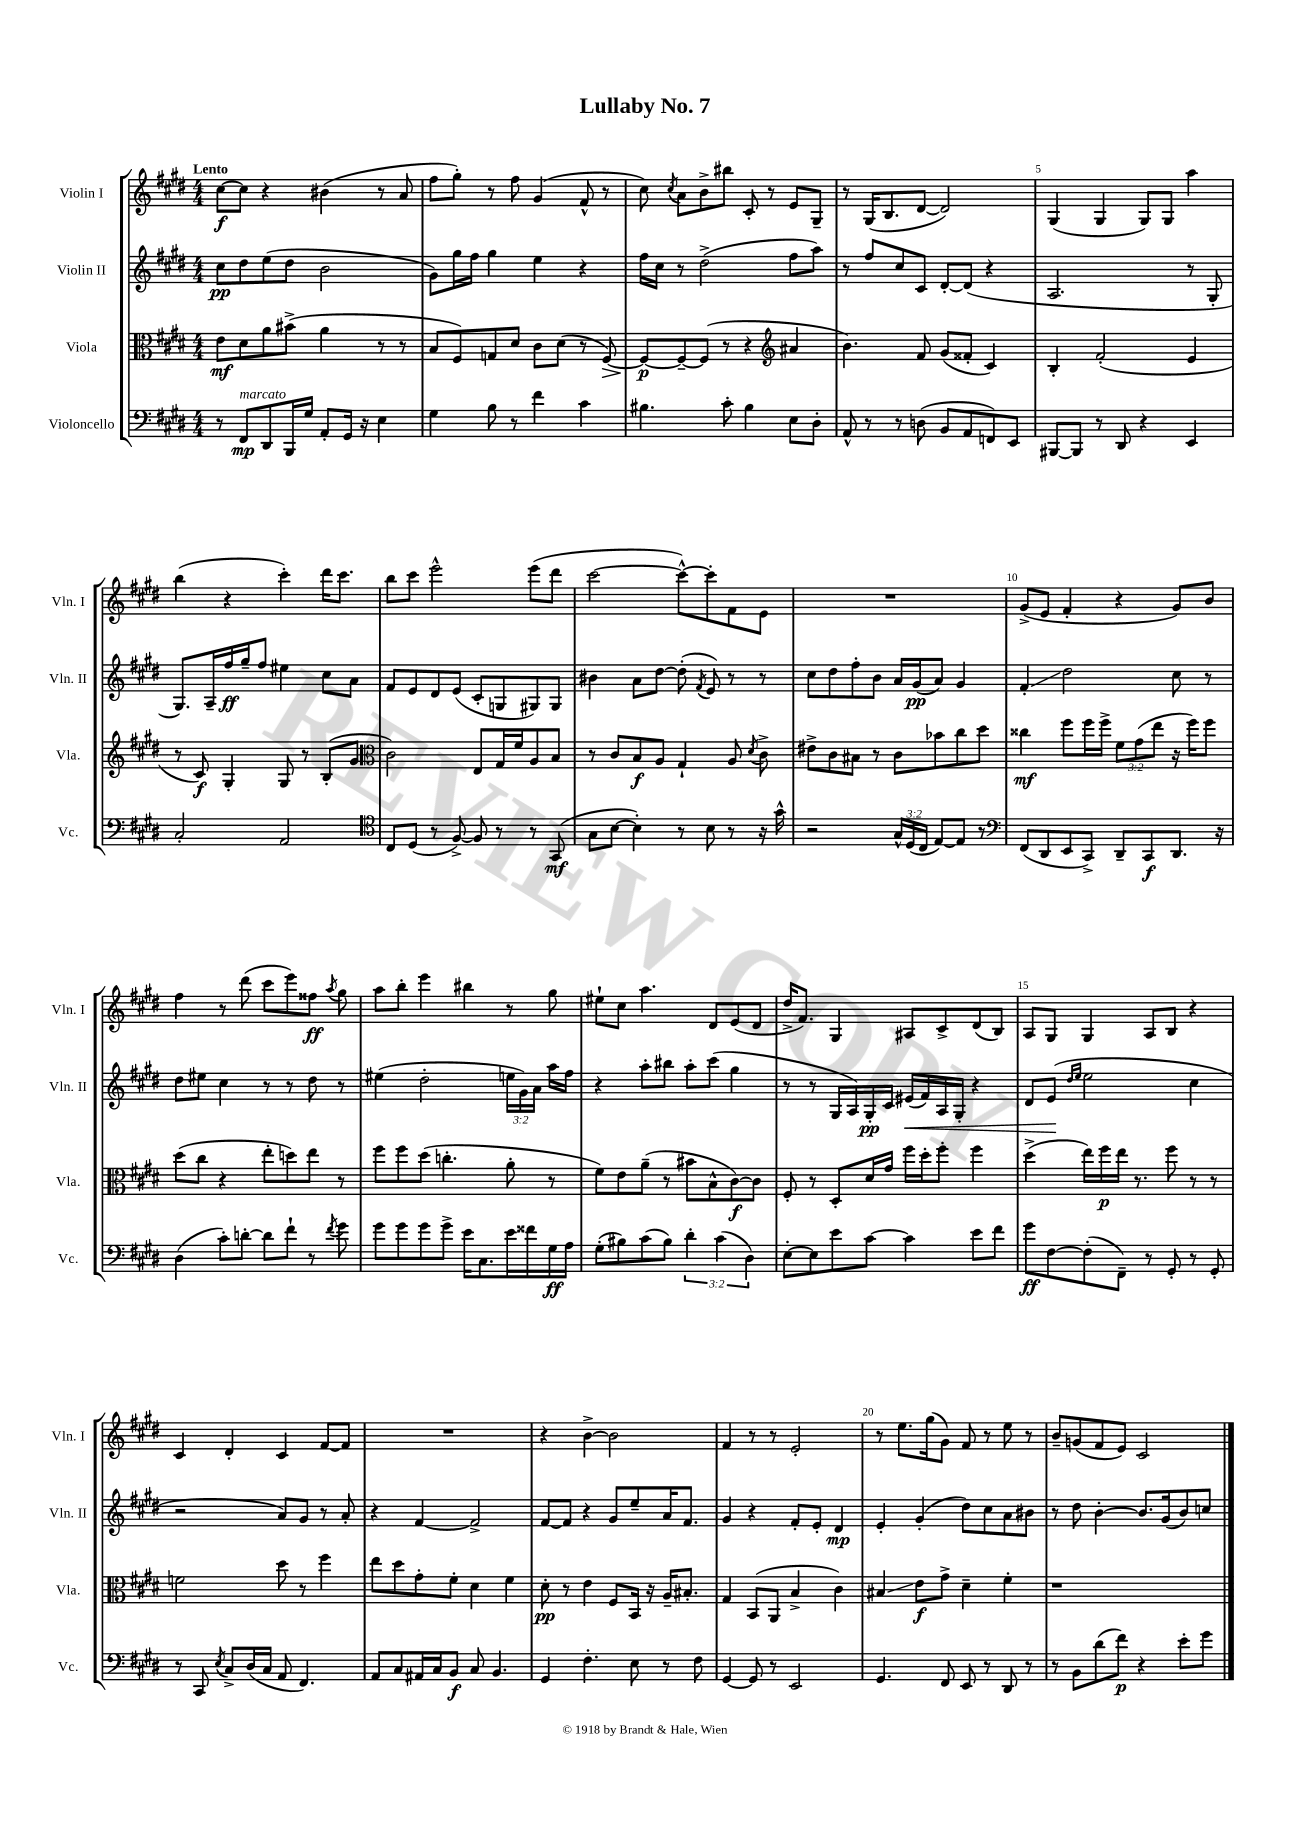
\header { title = "Lullaby No. 7" }
<<
\new StaffGroup <<
\new Staff = "s0" \with { instrumentName = "Violin I" shortInstrumentName = "Vln. I" } {
    \clef treble \key e \major \numericTimeSignature \time 4/4 \tempo "Lento"
    \autoBeamOff cis''8[~\f cis''8] r4 bis'4( r8 a'8 |
    fis''8[ gis''8]-.) r8 fis''8 gis'4( fis'8-^ r8 |
    cis''8) \acciaccatura { cis''8 } a'8[ b'8-> bis''8] cis'8-. r8 e'8[ gis8]-- |
    r8 gis16[( b8. dis'8]~ dis'2) |
    gis4( gis4 gis8[) gis8] a''4 |
    b''4( r4 cis'''4-.) dis'''16[ cis'''8.] |
    b''8[ cis'''8] e'''2-^ e'''8[( dis'''8] |
    cis'''2~ cis'''8[~-^) cis'''8-. fis'8 e'8] |
    R1 |
    gis'8[->( e'8] fis'4-. r4 gis'8[) b'8] |
    fis''4 r8 dis'''8( cis'''8[ e'''8) fisis''8]\ff \acciaccatura { a''8 } gis''8 |
    a''8[ b''8]-. e'''4 bis''4 r8 gis''8 |
    eis''8[-! cis''8] a''4. dis'8[ e'8( dis'8] |
    dis''16[-> fis'8.]) gis4 ais8[ cis'8-> dis'8( b8]) |
    a8[ gis8] gis4 a8[ b8] r4 |
    cis'4 dis'4-. cis'4 fis'8[~ fis'8] |
    R1 |
    r4 b'4~-> b'2 |
    fis'4 r8 r8 e'2-. |
    r8 e''8.[ gis''16( gis'8]) fis'8 r8 e''8 r8 |
    b'8[-- g'8( fis'8 e'8]) cis'2 \bar "|." |
}
\new Staff = "s1" \with { instrumentName = "Violin II" shortInstrumentName = "Vln. II" } {
    \clef treble \key e \major \numericTimeSignature \time 4/4 \override Staff.TupletNumber.text = #tuplet-number::calc-fraction-text
    \autoBeamOff cis''8[\pp dis''8 e''8( dis''8] b'2 |
    gis'8[) gis''16 fis''16] gis''4 e''4 r4 |
    fis''16[ cis''16] r8 dis''2->( fis''8[ a''8]) |
    r8 fis''8[ cis''8 cis'8] dis'8[~-. dis'8]( r4 |
    a2. r8 gis8-. |
    gis8.[) a16-- fis''16\ff gis''16-- fis''8] eis''4 cis''8[ a'8] |
    fis'8[ e'8 dis'8 e'8]( cis'8[-. g8 gis8) gis8] |
    bis'4 a'8[ dis''8]~ dis''8-.( \acciaccatura { fis'8 } e'8) r8 r8 |
    cis''8[ dis''8 fis''8-. b'8] a'16[ gis'16\pp( a'8]) gis'4 |
    fis'4-.\glissando dis''2 cis''8 r8 |
    dis''8[ eis''8] cis''4 r8 r8 dis''8 r8 |
    eis''4( dis''2-. \tuplet 3/2 { e''16[ gis'16) a'16] } a''16[ fis''16] |
    r4 a''8[-. bis''8] a''8[-. cis'''8]( gis''4 |
    r8 r8 gis16[ a16) gis16-.\pp cis'16] eis'16[\<( fis'16) a16 gis16]-. r4 |
    dis'8[ e'8]\!( \grace { dis''16[ e''16] } e''2 cis''4 |
    r2 a'8[) gis'8] r8 a'8-. |
    r4 fis'4~ fis'2-> |
    fis'8[~ fis'8] r4 gis'8[ e''8-- a'16 fis'8.] |
    gis'4 r4 fis'8[-. e'8]-. dis'4\mp |
    e'4-. gis'4-.( dis''8[) cis''8 a'8 bis'8] |
    r8 dis''8 b'4~-. b'8.[ gis'16( b'8) c''8] \bar "|." |
}
\new Staff = "s2" \with { instrumentName = "Viola" shortInstrumentName = "Vla." } {
    \clef alto \key e \major \numericTimeSignature \time 4/4 \override Staff.TupletNumber.text = #tuplet-number::calc-fraction-text
    \autoBeamOff e'8[\mf dis'8 a'8 bis'8]->( a'4 r8 r8 |
    b8[ fis8) g8 dis'8] cis'8[ dis'8]( r8 fis8~\>) |
    fis8[~\p\! fis8~-- fis8]( r8 r4 \clef treble ais'4 |
    b'4.) fis'8 gis'8[( fisis'8]-. cis'4) |
    b4-. fis'2-.( e'4 |
    r8 cis'8\f) gis4-. gis8 r8 b8[-.( gis'8] |
    \clef alto cis'2) e8[ gis16 fis'16 a8 b8] |
    r8 cis'8[ b8\f a8] gis4-! a8 \acciaccatura { dis'8 } cis'8-> |
    eis'8[-> cis'8 bis8] r8 cis'8[ bes'8 cis''8 dis''8] |
    cisis''4\mf fis''8[ fis''16 fis''16]-> \tuplet 3/2 { fis'8[ gis'8( e''8] } r16 fis''16[) fis''8] |
    dis''8[( cis''8] r4 e''8[-. d''8) e''8] r8 |
    fis''8[ fis''8 dis''8]( c''4.-. a'8-. r8 |
    fis'8[) e'8 a'8]--( r8 bis'8[ b8-^ cis'8~\f) cis'8] |
    fis8-. r8 dis8[-. dis'16 gis'16] fis''16[ dis''16-. fis''8]-. fis''4 |
    dis''4->( e''16[) fis''16\p e''16] r8. fis''8 r8 r8 |
    f'2 dis''8 r8 fis''4 |
    e''8[ dis''8 gis'8-. fis'8]-. dis'4 fis'4 |
    dis'8-.\pp r8 e'4 fis8[ b,16] r16 a16[-- bis8.]-. |
    gis4 b,8[( a,8] b4-> cis'4) |
    bis4\glissando e'8[\f gis'8]-> dis'4-- fis'4-. |
    r1 \bar "|." |
}
\new Staff = "s3" \with { instrumentName = "Violoncello" shortInstrumentName = "Vc." } {
    \clef bass \key e \major \numericTimeSignature \time 4/4 \override Staff.TupletNumber.text = #tuplet-number::calc-fraction-text
    \autoBeamOff r8 fis,8[\mp^\markup { \italic "marcato" } dis,8 b,,16 gis16] a,8[-. gis,16] r16 e4 |
    gis4 b8 r8 fis'4 cis'4 |
    bis4. cis'8-. bis4 e8[ dis8]-. |
    a,8-^ r8 r8 d8( b,8[ a,8 f,8) e,8] |
    bis,,8[~ bis,,8] r8 dis,8 r4 e,4 |
    cis2-. a,2 |
    \clef tenor cis8[ dis8]( r8 fis8~->) fis8 r8 r8 gis,8\mf( |
    gis8[ b8]~ b4-.) r8 b8 r8 r16 gis'16-^ |
    r2 \tuplet 3/2 { gis16[-^ dis16( cis16] } e8[~) e8] r8 |
    \clef bass fis,8[( dis,8 e,8 cis,8]->) dis,8[-- cis,8\f dis,8.] r16 |
    dis4( cis'8[-.) d'8]~-. d'8[ fis'8]-! r8 \acciaccatura { fis'8 } gis'8 |
    gis'8[ gis'8 gis'8 gis'8]-> e'16[ cis8. e'16 fisis'16 gis16\ff a16] |
    gis8[-.( bis8) cis'8( bis8]) \tuplet 3/2 { dis'4-. cis'4( dis4) } |
    e8[~-. e8 e'8 cis'8]~ cis'4 e'8[ fis'8] |
    gis'8[\ff fis8~ fis8-.( fis,8]--) r8 gis,8-. r8 gis,8-. |
    r8 cis,8 \acciaccatura { e8 } cis8[-> dis16( cis16] a,8 fis,4.) |
    a,8[ cis8 ais,16 cis16 b,8]\f cis8 b,4. |
    gis,4 fis4.-. e8 r8 fis8 |
    gis,4~ gis,8 r8 e,2 |
    gis,4. fis,8 e,8 r8 dis,8 r8 |
    r8 b,8[ dis'8( fis'8]\p) r4 e'8[-. gis'8] \bar "|." |
}
>>
>>
\layout { \context { \Score \override BarNumber.break-visibility = ##(#f #t #t) barNumberVisibility = #(every-nth-bar-number-visible 5) } }
